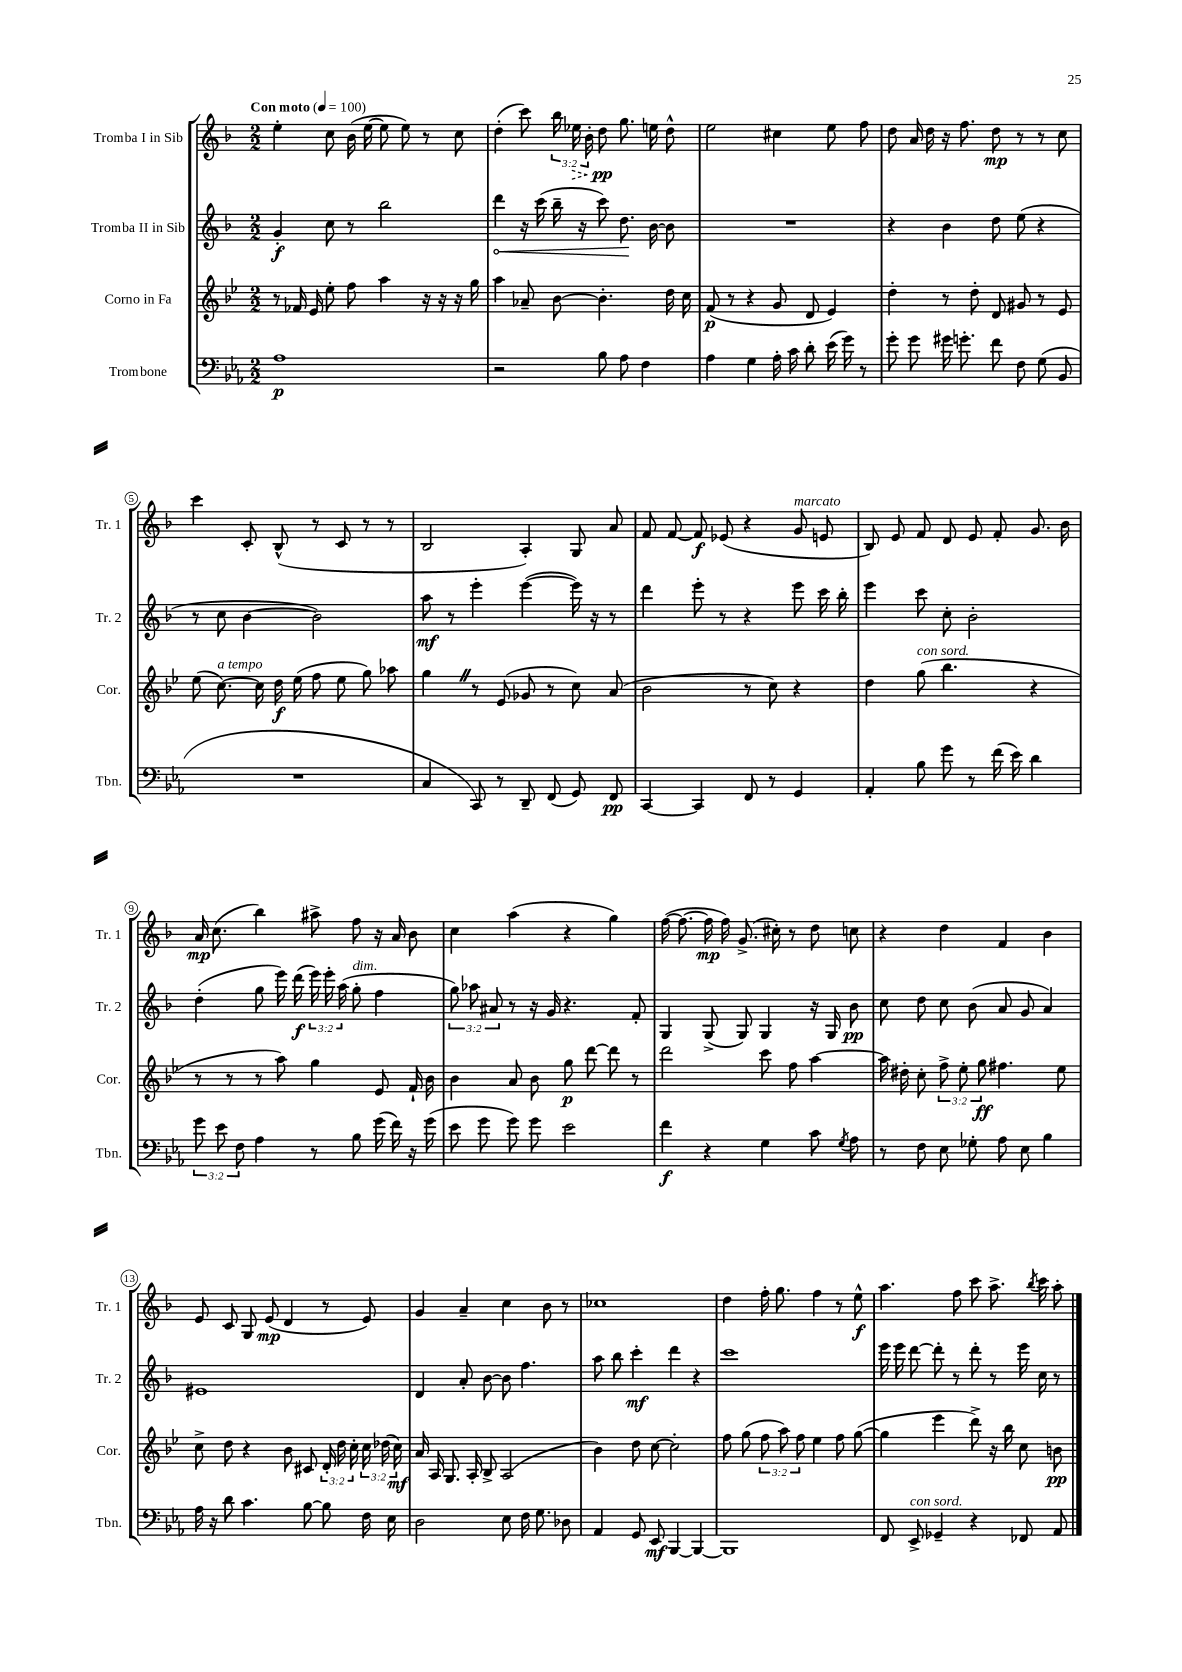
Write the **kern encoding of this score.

**kern	**dynam	**kern	**dynam	**kern	**dynam	**kern	**dynam
*part4	*part4	*part3	*part3	*part2	*part2	*part1	*part1
*staff4	*staff4	*staff3	*staff3	*staff2	*staff2	*staff1	*staff1
*I"Trombone	*	*I"Corno in Fa	*	*I"Tromba II in Sib	*	*I"Tromba I in Sib	*
*I'Tbn.	*	*I'Cor.	*	*I'Tr. 2	*	*I'Tr. 1	*
*clefF4	*	*clefG2	*	*clefG2	*	*clefG2	*
*k[b-e-a-]	*	*k[b-e-]	*	*k[b-]	*	*k[b-]	*
*M2/2	*	*M2/2	*	*M2/2	*	*M2/2	*
*MM100	*	*MM100	*	*MM100	*	*MM100	*
=1	=1	=1	=1	=1	=1	=1	=1
!	!	!	!	!	!	!LO:TX:a:B:t=Con moto	!
1A-	p	8r	.	4g'/	f	4ee'\	.
.	.	16f-X/	.	.	.	.	.
.	.	16e-/	.	.	.	.	.
.	.	8ee-'\	.	8cc\	.	8cc\	.
.	.	8ff\	.	8r	.	(16b-\	.
.	.	.	.	.	.	[16ee\	.
.	.	4aa\	.	2bb-\	.	8ee\]	.
.	.	.	.	.	.	8ee\)	.
.	.	16r	.	.	.	8r	.
.	.	16r	.	.	.	.	.
.	.	16r	.	.	.	8cc\	.
.	.	16gg\	.	.	.	.	.
=2	=2	=2	=2	=2	=2	=2	=2
!	!	!	!	!	!LO:HP:b	!	!
2r	.	4aa\	.	4ddd\	<	(4dd'\	.
.	.	8a-X~/	.	16r	.	8ccc\)	.
.	.	.	.	(16ccc\	.	.	.
.	.	[8b-\	.	16bb-~\	.	24bb-\	.
!	!	!	!	!	!	!	!LO:HP:b
.	.	.	.	.	.	24ee-X\	>
.	.	.	.	16r	.	.	.
.	.	.	.	.	.	24b-'\	.
8B-\	.	4.b-'\]	.	8ccc\)	.	8dd\	pp
8A-\	.	.	.	8.dd\	.	8.gg\	]
4F\	.	.	.	.	.	.	.
.	.	.	.	[16b-\	[	16een\	.
.	.	16dd\	.	8b-\]	.	8dd^^\	.
.	.	16cc\	.	.	.	.	.
=3	=3	=3	=3	=3	=3	=3	=3
4A-\	.	(8f/	p	1r	.	2ee\	.
.	.	8r	.	.	.	.	.
4G\	.	4r	.	.	.	.	.
16A-'\	.	8g/	.	.	.	4cc#X\	.
16c\	.	.	.	.	.	.	.
8d'\	.	8d/	.	.	.	.	.
(16e-\	.	4e-/)	.	.	.	8ee\	.
16g\)	.	.	.	.	.	.	.
8r	.	.	.	.	.	8ff\	.
=4	=4	=4	=4	=4	=4	=4	=4
8g'\	.	4dd'\	.	4r	.	8dd\	.
8g\	.	.	.	.	.	16a/	.
.	.	.	.	.	.	16dd\	.
16g#X\	.	8r	.	4b-\	.	16r	.
8.gn'\	.	.	.	.	.	8.ff\	.
.	.	8dd'\	.	.	.	.	.
8f\	.	8d/	.	8dd\	.	8dd\	mp
8F\	.	8g#X/	.	(8ee\	.	8r	.
(8G\	.	8r	.	4r	.	8r	.
8BB-/	.	8e-/	.	.	.	8cc\	.
!!LO:LB:g=z
=5	=5	=5	=5	=5	=5	=5	=5
1r	.	(8ee-\	.	8r	.	4ccc\	.
!	!	!LO:TX:a:i:t=a tempo	!	!	!	!	!
.	.	[8.cc\)	.	8cc\	.	.	.
.	.	.	.	[4b-\	.	8c'/	.
.	.	16cc\]	.	.	.	.	.
.	.	16dd\	f	.	.	(8B-^^/	.
.	.	(16ee-\	.	.	.	.	.
.	.	8ff\	.	2b-\])	.	8r	.
.	.	8ee-\	.	.	.	8c/	.
.	.	8gg\)	.	.	.	8r	.
.	.	8aa-X\	.	.	.	8r	.
=6	=6	=6	=6	=6	=6	=6	=6
4C/	.	4ggZ\	.	8aa\	mf	2B-/	.
.	.	.	.	8r	.	.	.
8CC/)	.	8r	.	4eee'\	.	.	.
8r	.	(8e-/	.	.	.	.	.
8DD~/	.	8g-X/	.	([4eee\	.	4A'/)	.
(8FF/	.	8r	.	.	.	.	.
8GG/)	.	8cc\)	.	16eee\])	.	8G/	.
.	.	.	.	16r	.	.	.
8FF/	pp	(8a/	.	8r	.	8a/	.
=7	=7	=7	=7	=7	=7	=7	=7
[4CC/	.	2b-\	.	4ddd\	.	8f/	.
.	.	.	.	.	.	[8f/	.
4CC/]	.	.	.	8eee'\	.	8f/]	f
.	.	.	.	8r	.	(8e-X/	.
8FF/	.	8r	.	4r	.	4r	.
8r	.	8cc\)	.	.	.	.	.
!	!	!	!	!	!	!LO:TX:a:i:t=marcato	!
4GG/	.	4r	.	8eee\	.	8g/	.
.	.	.	.	16ccc\	.	8en/	.
.	.	.	.	16bb-'\	.	.	.
=8	=8	=8	=8	=8	=8	=8	=8
4AA-'/	.	4dd\	.	4eee\	.	8B-/)	.
.	.	.	.	.	.	8e/	.
!	!	!LO:TX:a:i:t=con sord.	!	!	!	!	!
8B-\	.	(8gg\	.	8ccc\	.	8f/	.
8g\	.	4.bb-\	.	8cc'\	.	8d/	.
8r	.	.	.	2b-'\	.	8e/	.
(16f\	.	.	.	.	.	8f'/	.
16e-\)	.	.	.	.	.	.	.
4d\	.	4r	.	.	.	8.g/	.
.	.	.	.	.	.	16b-\	.
!!LO:LB:g=z
=9	=9	=9	=9	=9	=9	=9	=9
12g\	.	8r	.	(4dd'\	.	16a/	mp
.	.	.	.	.	.	(8.cc\	.
12e-\	.	.	.	.	.	.	.
.	.	8r	.	.	.	.	.
12F\	.	.	.	.	.	.	.
4A-\	.	8r	.	8gg\	.	4bb-\)	.
.	.	8aa\)	.	16eee\)	.	.	.
.	.	.	.	(16ddd\	f	.	.
8r	.	4gg\	.	24eee\)	.	8aa#X^\	.
.	.	.	.	24eee'\	.	.	.
.	.	.	.	(24aa\	.	.	.
!	!	!	!	!LO:TX:a:i:t=dim.	!	!	!
8B-\	.	.	.	8gg'\	.	8ff\	.
(16g\	.	8e-/	.	4ff\	.	16r	.
16f\)	.	.	.	.	.	16a/	.
16r	.	16f`/	.	.	.	8b-\	.
(16g\	.	16b-\	.	.	.	.	.
=10	=10	=10	=10	=10	=10	=10	=10
8e-\	.	4b-\	.	12gg\)	.	4cc\	.
.	.	.	.	12aa-X\	.	.	.
8g\	.	.	.	.	.	.	.
.	.	.	.	12a#X/	.	.	.
8g\)	.	8a/	.	8r	.	(4aa\	.
8g\	.	8b-\	.	16r	.	.	.
.	.	.	.	16g/	.	.	.
2e-\	.	8gg\	p	4.r	.	4r	.
.	.	[8ddd\	.	.	.	.	.
.	.	8ddd\]	.	.	.	4gg\)	.
.	.	8r	.	8f'/	.	.	.
=11	=11	=11	=11	=11	=11	=11	=11
4f\	f	2ddd\	.	4G/	.	([16ff\	.
.	.	.	.	.	.	8.ff\_	.
4r	.	.	.	(8G^/	.	16ff\]	mp
.	.	.	.	.	.	16ff\)	.
.	.	.	.	8G/)	.	(8.g^/	.
4G\	.	8ccc\	.	4G/	.	.	.
.	.	.	.	.	.	16cc#X'\)	.
.	.	8ff\	.	.	.	8r	.
8c\	.	[4aa\	.	16r	.	8dd\	.
.	.	.	.	16G/	.	.	.
8qG/	.	.	.	.	.	.	.
8A-\	.	.	.	8b-\	pp	8ccn\	.
=12	=12	=12	=12	=12	=12	=12	=12
8r	.	16aa\]	.	8cc\	.	4r	.
.	.	16dd#X'\	.	.	.	.	.
8F\	.	8cc'\	.	8dd\	.	.	.
8E-\	.	12ff^\	.	8cc\	.	4dd\	.
.	.	12ee-'\	.	.	.	.	.
8G-X'\	.	.	.	(8b-\	.	.	.
.	.	12gg\	ff	.	.	.	.
8A-\	.	4.ff#X\	.	8a/	.	4f/	.
8E-\	.	.	.	8g/	.	.	.
4B-\	.	.	.	4a/)	.	4b-\	.
.	.	8ee-\	.	.	.	.	.
!!LO:LB:g=z
=13	=13	=13	=13	=13	=13	=13	=13
16A-\	.	8cc^\	.	1e#X	.	8e/	.
16r	.	.	.	.	.	.	.
8d\	.	8dd\	.	.	.	8c/	.
4.c\	.	4r	.	.	.	8G/	.
.	.	.	.	.	.	(8e/	mp
.	.	8b-\	.	.	.	4d/	.
[8B-\	.	8c#X/	.	.	.	.	.
8B-\]	.	24d'/	.	.	.	8r	.
.	.	24dd\	.	.	.	.	.
.	.	24cc'\	.	.	.	.	.
16F\	.	24cc\	.	.	.	8e/)	.
.	.	(24dd-X\	.	.	.	.	.
16E-\	.	.	.	.	.	.	.
.	.	24cc\)	mf	.	.	.	.
=14	=14	=14	=14	=14	=14	=14	=14
2D\	.	16a/	.	4d/	.	4g/	.
.	.	16A/	.	.	.	.	.
.	.	8.G/	.	.	.	.	.
.	.	.	.	8a'/	.	4a~/	.
.	.	16A'/	.	.	.	.	.
.	.	8B-^/	.	[8b-\	.	.	.
8E-\	.	(2A/	.	8b-\]	.	4cc\	.
16F\	.	.	.	4.ff\	.	.	.
8.G\	.	.	.	.	.	.	.
.	.	.	.	.	.	8b-\	.
8D-X\	.	.	.	.	.	8r	.
=15	=15	=15	=15	=15	=15	=15	=15
4AA-/	.	4b-\)	.	8aa\	.	1cc-X	.
.	.	.	.	8bb-\	.	.	.
8GG/	.	8dd\	.	4ccc'\	mf	.	.
8EE-/	mf	[8cc\	.	.	.	.	.
[4BBB-/	.	2cc'\]	.	4ddd\	.	.	.
4BBB-/_	.	.	.	4r	.	.	.
=16	=16	=16	=16	=16	=16	=16	=16
1BBB-]	.	8ff\	.	1ccc	.	4dd\	.
.	.	(8gg\	.	.	.	.	.
.	.	12ff\	.	.	.	16ff'\	.
.	.	.	.	.	.	8.gg\	.
.	.	12aa\)	.	.	.	.	.
.	.	12ff\	.	.	.	.	.
.	.	4ee-\	.	.	.	4ff\	.
.	.	8ff\	.	.	.	8r	.
.	.	([8gg\	.	.	.	8ee^^\	f
=17	=17	=17	=17	=17	=17	=17	=17
8FF/	.	4gg\]	.	16eee\	.	4.aa\	.
.	.	.	.	16eee\	.	.	.
!LO:TX:a:i:t=con sord.	!	!	!	!	!	!	!
8EE-^/	.	.	.	[8ddd\	.	.	.
4GG-X~/	.	4eee-\	.	8ddd'\]	.	.	.
.	.	.	.	8r	.	8ff\	.
4r	.	8ddd^\)	.	8ddd'\	.	8ccc\	.
.	.	16r	.	8r	.	8.aa^\	.
.	.	16bb-\	.	.	.	.	.
8FF-X/	.	8cc\	.	16eee\	.	.	.
.	.	.	.	.	.	8qbb-/	.
.	.	.	.	16cc\	.	16ccc\	.
8AA-/	.	8bn\	pp	8r	.	8aa'\	.
==	==	==	==	==	==	==	==
*-	*-	*-	*-	*-	*-	*-	*-
